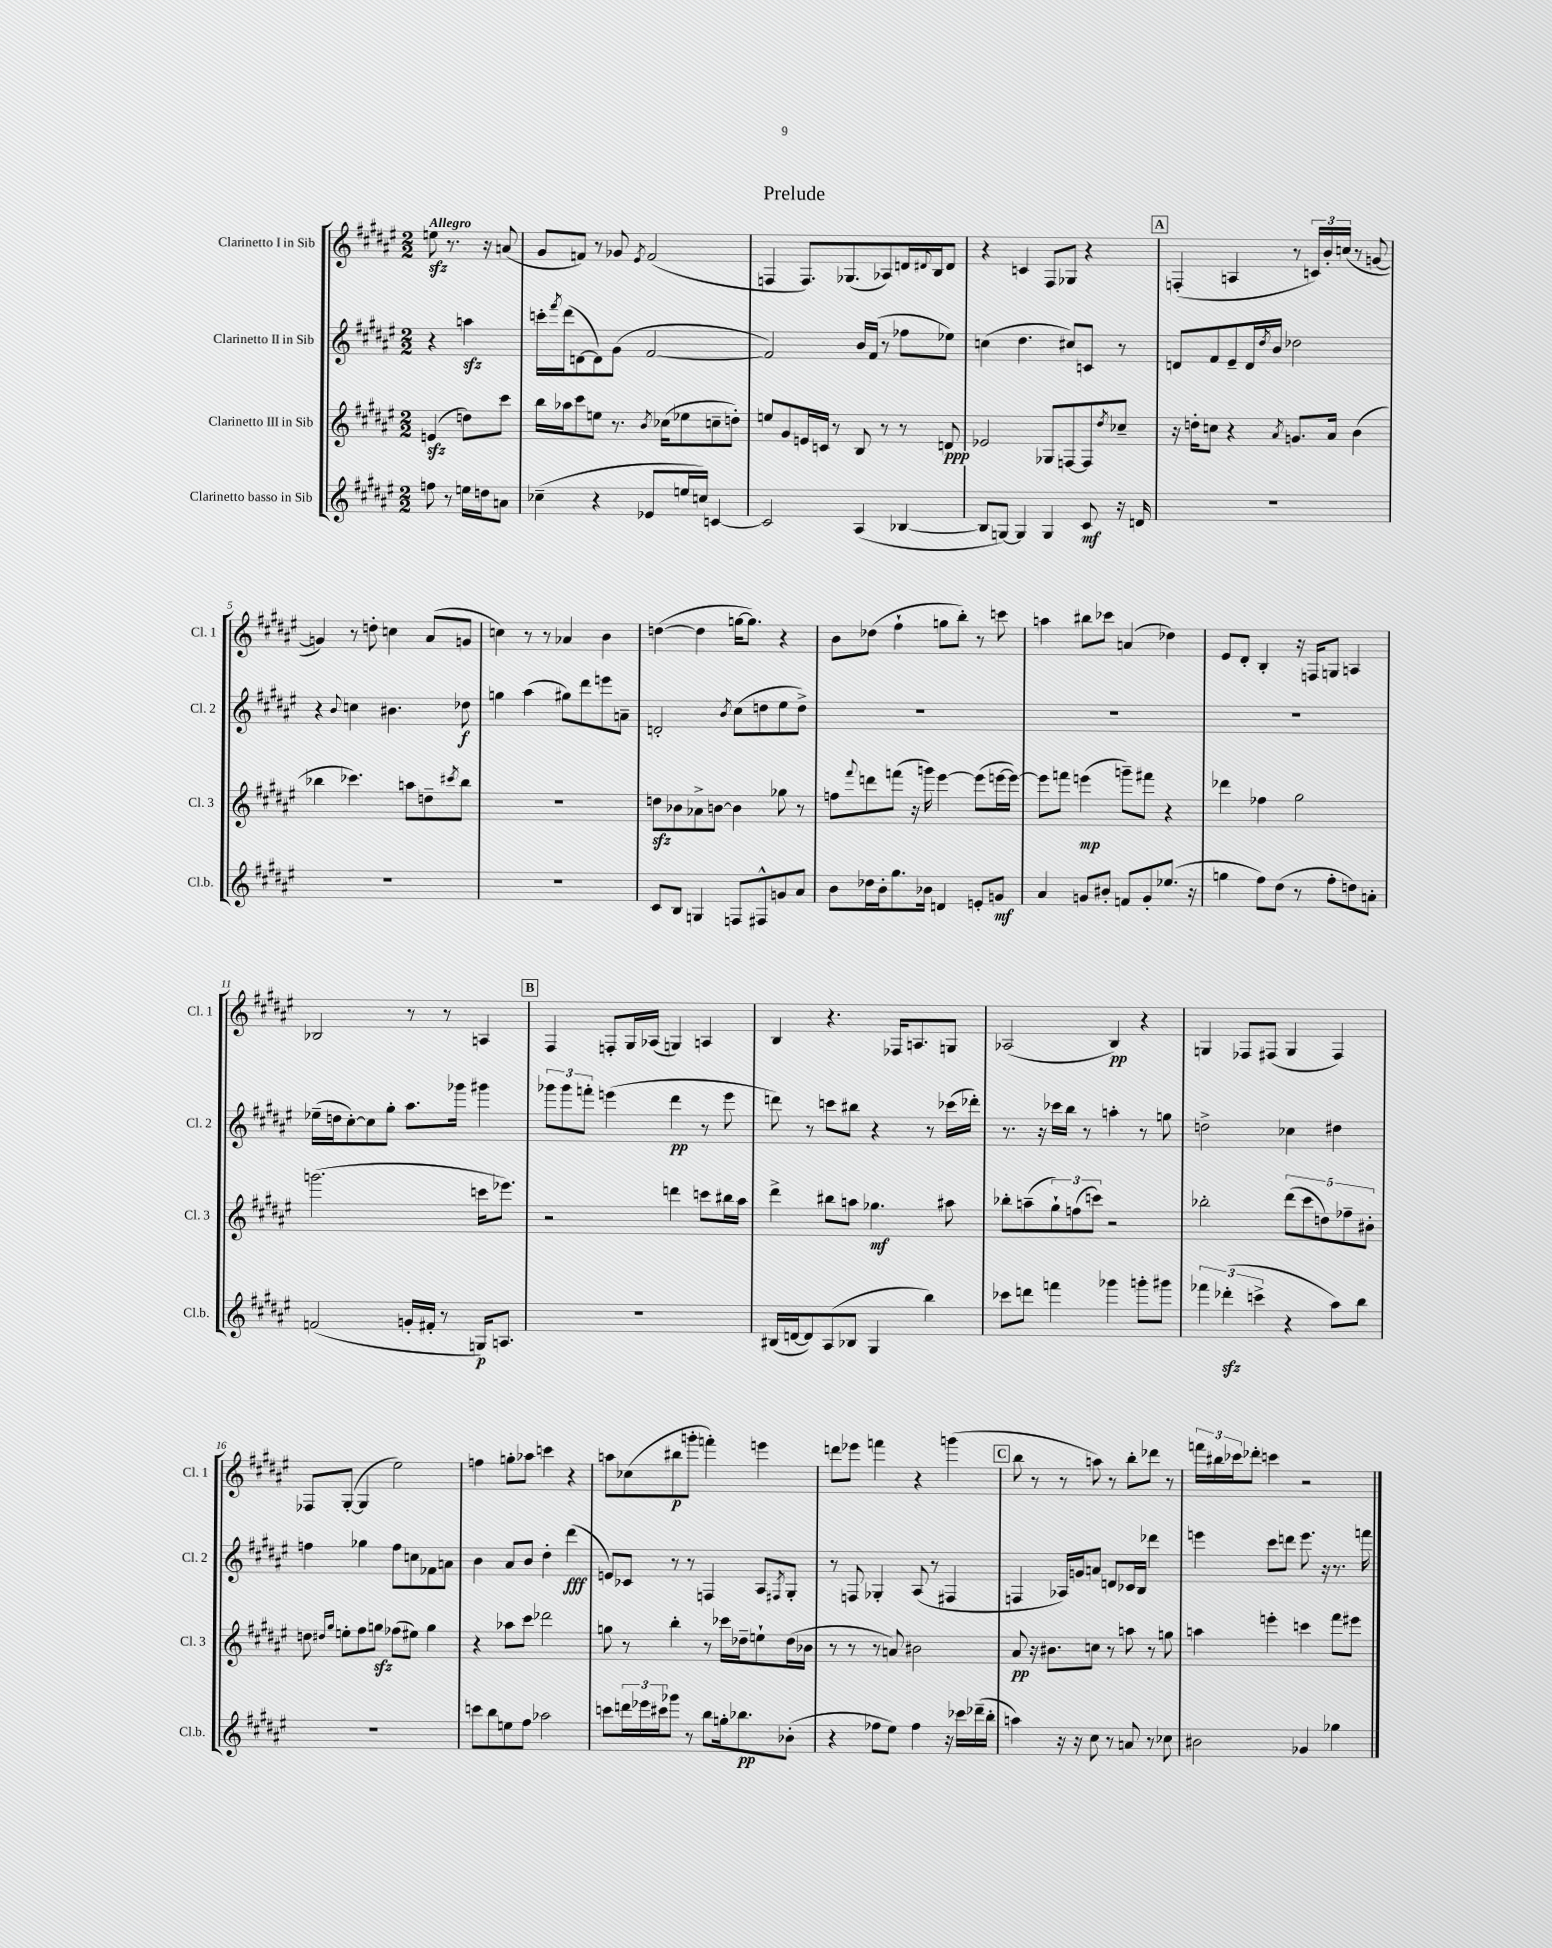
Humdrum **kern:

**kern	**kern	**kern	**kern
*staff4	*staff3	*staff2	*staff1
*clefG2	*clefG2	*clefG2	*clefG2
*k[f#c#g#d#a#e#]	*k[f#c#g#d#a#e#]	*k[f#c#g#d#a#e#]	*k[f#c#g#d#a#e#]
*M2/2	*M2/2	*M2/2	*M2/2
8ff\	(4e/	4r	8ee\
8r	.	.	8.r
16ee\LL	8dd\L)	4aa\	.
16dd\J	.	.	16r
8a\J	8ccc#\J	.	(8a/
=	=	=	=
(4cc-~\	16bb\LL	16ccc'\LL	8g#/L
.	.	8qfff#/	.
.	16aa-\J	(16ddd#\J	.
.	8ccc#\	[8d\	8f/J)
4r	8ee\J	8d\])	8r
.	8.r	(8g#\J	8g-/
.	.	.	8qe#/
8e-/L	.	[2f#/	(2f/
.	8qb/	.	.
.	(16cc-\LK	.	.
16ee/L	8ee-\	.	.
16cc/JJ)	.	.	.
[4c/	8cc~\	.	.
.	8dd'\J)	.	.
=	=	=	=
2c/]	8ee/L	2f#/])	4F/
.	8g#/	.	.
.	16e/L	.	8.F/L)
.	16c/JJ	.	.
.	8r	.	.
.	.	.	(8.G-/
(4A#/	8B/	16b/LL	.
.	.	(16f#/JJ	.
.	8r	8r	8A-/)
[4B-/	8r	8ff-\L	16d/L
.	.	.	8qqd#/
.	.	.	16B/J
.	8d/	8ee-\J)	8d#/J
=	=	=	=
8B-/]L	2e-/	(4cc\	4r
[8G/J)	.	.	.
4G/]	.	4.dd#\	4c/
4G/	8G-/L	.	8F#/L
.	[8F/	8cc#/L)	8G-/J
8c#/	8F/]	8c/J	4r
.	8qdd#/	.	.
16r	8cc-~/J	8r	.
16d/	.	.	.
=	=	=	=
1r	16r	8d/L	(4F'/
.	16dd'\LK	.	.
.	8cc\J	8f#/	.
.	4r	8e#~/	4A/
.	.	16d/L	.
.	.	8qdd#/	.
.	.	16b/JJ	.
.	8qa#/	.	.
.	8.g/L	2dd-\	8r
.	.	.	24c/LL)
.	.	.	24b'/
.	16a#/Jk	.	.
.	.	.	(24cc/JJ
.	(4b\	.	8r
.	.	.	[8g/
=	=	=	=
1r	4bb-\	4r	4g/])
.	.	8qqb/	.
.	4.ccc-\)	4cc\	8r
.	.	.	8dd'\
.	.	4.b#\	4cc\
.	8aa\L	.	.
.	8dd~\	.	(8a#/L
.	8qccc#/	.	.
.	8bb-\J	8dd-\	8g/J
=	=	=	=
1r	1r	4gg\	4cc\)
.	.	(4aa#\	8r
.	.	.	8r
.	.	8gg#\L)	4a-/
.	.	8ddd#\	.
.	.	8eee\	4b\
.	.	8a~\J	.
=	=	=	=
8c#/L	8dd\L	2d'/	([4dd\
8B/J	8b-\	.	.
4G/	8a-^\	.	4dd\]
.	[8b\J	.	.
.	.	8qb/	.
8F/L	4b\]	(8cc#\L	[16gg\LK
.	.	.	8.gg\]J)
8F#^^/	.	8dd\	.
8g/	8gg-\	8ee#\	4r
8a#/J	8r	8dd^\J)	.
=	=	=	=
8b\L	8ff\L	1r	8b\L
.	8qqfff#/	.	.
16dd-\L	8ddd\	.	(8dd-\J
16b'\J	.	.	.
8.gg#\	(8fff\J	.	4ff#`\
.	16r	.	.
16b-\Jk	16ggg\)	.	.
4d/	[4eee#\	.	8gg\L
.	.	.	8bb'\J)
8e'/L	(8eee#\]L	.	8r
8g/J	[16eee\L	.	8ccc\
.	16eee\_JJ)	.	.
=	=	=	=
4a#/	8eee\]L	1r	4aa\
.	8fff\J	.	.
8g/L	(4eee\	.	8bb#\L
8b#'/J	.	.	8ccc-\J
8f/L	8ggg~\L)	.	(4a/
8g'/	8fff#\J	.	.
(8.ee-/J	4r	.	4dd-\)
16r	.	.	.
=	=	=	=
4gg\	4ddd-\	1r	8e#/L
.	.	.	8d#'/J
8ff#\L)	4ff-\	.	4B'/
(8dd#\J	.	.	.
8r	2gg#\	.	16r
.	.	.	16F/LK
8ff#'\L	.	.	8G/J
8dd\)	.	.	4A/
8a'\J	.	.	.
=	=	=	=
(2f/	(2.ggg\	(16ee-~\LL	2B-/
.	.	16dd\J	.
.	.	[8cc#'\)	.
.	.	8cc#\]	.
.	.	8gg#'\J	.
16g'/LL	.	8.aa#\L	8r
16f#'/JJ	.	.	.
8r	.	.	8r
.	.	16ggg-\Jk	.
16G/LK)	16ccc\LK	4ggg#\	4A/
8.A/J	8.eee-\J)	.	.
=	=	=	=
1r	2r	12ggg-\L	4F#/
.	.	12ggg-\	.
.	.	12fff'\J	.
.	.	(4eee\	8F'/L
.	.	.	16G#/L
.	.	.	(16A-/JJ
.	4ddd\	4ddd#\	4G/)
.	8ccc\L	8r	4A/
.	16bb#\L	8eee\	.
.	16aa#\JJ	.	.
=	=	=	=
(16B#/LL	4ddd#^\	8ddd\)	4B/
[16d/J	.	.	.
8d/])	.	8r	.
(8A#/	8bb#\L	8ccc\L	4.r
8B-/J	8aa\J	8bb#\J	.
4G#/	4.gg-\	4r	.
.	.	.	16F-/LK
.	.	.	8.A/
4bb\)	.	8r	.
.	8aa#\	(16ccc-\LL	8G/J
.	.	16ddd-'\JJ)	.
=	=	=	=
8ccc-\L	8bb-'\L	8.r	(2A-/
8ddd\J	(8aa~\	.	.
.	.	16r	.
4fff\	12gg#`\)	16ccc-\LL	.
.	.	16bb\JJ	.
.	(12ff\	.	.
.	.	8r	.
.	12ccc\J)	.	.
4ggg-\	2r	4aa'\	4B/)
8ggg'\L	.	8r	4r
8ggg#\J	.	8gg\	.
=	=	=	=
6fff-\	2bb-'\	2dd^\	4G/
(6ddd-'\	.	.	.
.	.	.	8F-/L
6ccc^\	.	.	.
.	.	.	(8F#/J
4r	(10ddd#\L	4cc-\	4G/
.	10ccc#\	.	.
.	10dd\)	.	.
8aa#\L)	.	4dd#\	4F#/)
.	10ff-~\	.	.
8bb\J	.	.	.
.	10b#'\J	.	.
=	=	=	=
1r	8dd\	4ff\	8F-/L
.	16qqdd#/LL	.	.
.	16qqgg#/JJ	.	.
.	8ee'\L	.	([8G#'/J
.	8ff#\	4gg-\	4G#/]
.	8gg\J	.	.
.	(8ff-\L	8ff\L	2ee#\)
.	8ee#\J)	8cc\	.
.	4gg\	8f-\	.
.	.	8a\J	.
=	=	=	=
8ccc\L	4r	4b\	4ff\
8bb\	.	.	.
8ee\	8aa-\L	8a#/L	8gg'\L
8ff#\J	8ccc#\J	8b/J	8aa-\J
2aa-\	2ddd-\	4dd#'\	4ccc\
.	.	(4ddd#\	4r
=	=	=	=
8ccc\L	8gg\	8e/L)	8aa\L
24ddd\L	8r	8c-/J	(8cc-\
24eee-\	.	.	.
24ccc#\J	.	.	.
8ggg-\J	4bb'\	8r	8bb#\
8r	.	8r	8ggg'\J
8bb\L	8r	4F/	4fff'\)
16gg'\k	16ccc-\LL	.	.
8.bb-\	16dd-~\J	.	.
.	8ee`\	8A#/L	4eee\
.	.	8qF#/	.
(8b-'\J	(16dd-\L	8G#'/J	.
.	16b-\JJ	.	.
=	=	=	=
4r	8r	8r	8ddd\L
.	8r	8F/	8eee-\J
8ff-\L	8r	4G-'/	4fff\
8ee#\J)	8a/)	.	.
4ff-\	2b#\	(8A#/	4r
.	.	8r	.
16r	.	4F#/	(4ggg\
16ccc-\LL	.	.	.
(16ddd-~\	.	.	.
16bb'\JJ	.	.	.
=	=	=	=
4aa\)	8a#/	4F/	8bb\
.	16r	.	8r
.	8.b#\L	.	.
16r	.	16A-/LL)	8r
16r	.	16g/J	.
8cc#\	8cc\J	8a/J	8aa\)
8r	8r	8d/L	8r
8a/	8aa\	16c-/L	8bb'\L
.	.	16B/JJ	.
8r	8r	4ddd-\	8ddd-\J
8cc-\	8gg\	.	8r
=	=	=	=
2b#\	4aa\	4eee\	24fff\LL
.	.	.	24bb#\
.	.	.	24ccc-\J
.	.	.	8ddd-'\J
.	4eee'\	8ccc#\L	4ccc\
.	.	8ddd\J	.
4g-/	4ccc\	8.eee\	2r
.	.	16r	.
4gg-\	8fff#\L	8.r	.
.	8eee#\J	.	.
.	.	16fff\	.
==	==	==	==
*-	*-	*-	*-
